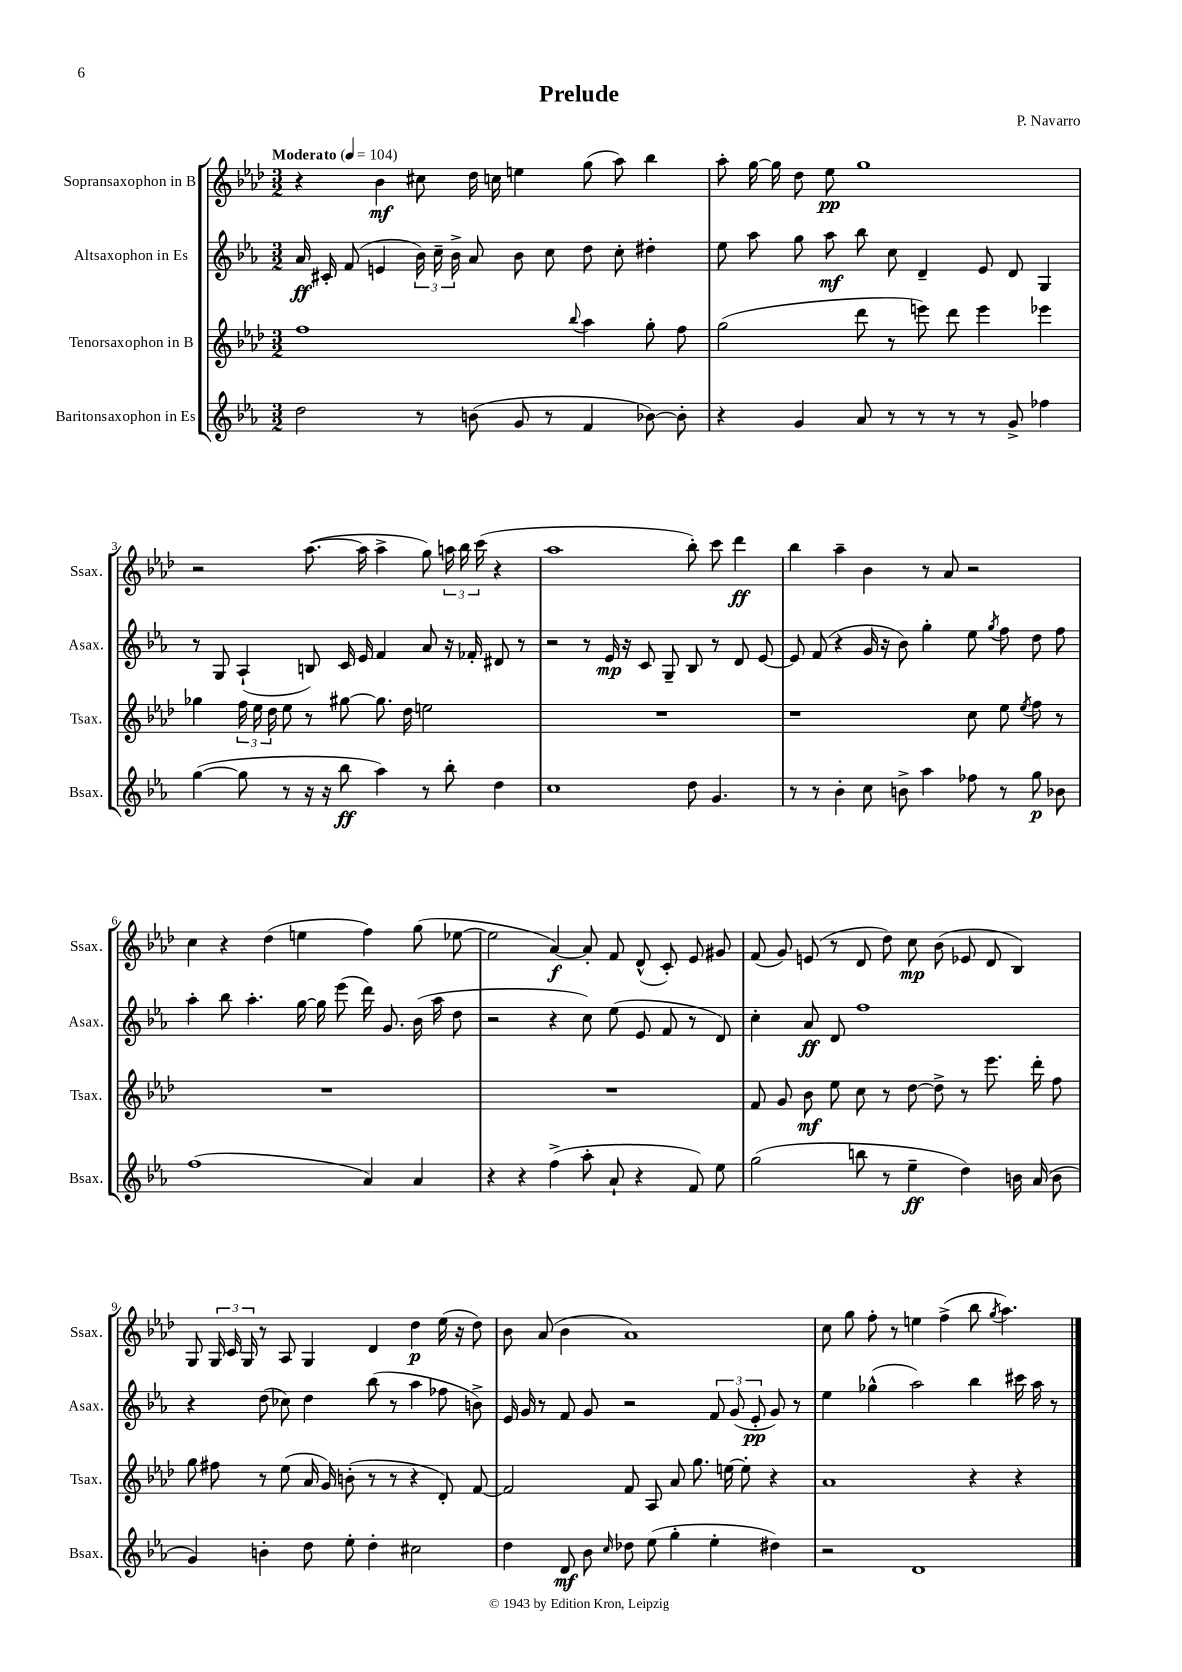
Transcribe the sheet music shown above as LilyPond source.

\header { title = "Prelude" composer = "P. Navarro" }
<<
\new StaffGroup <<
\new Staff = "s0" \with { instrumentName = "Sopransaxophon in B" shortInstrumentName = "Ssax." } {
    \clef treble \key aes \major \numericTimeSignature \time 3/2 \tempo "Moderato" 4 = 104
    \autoBeamOff r4 bes'4\mf cis''8 des''16 c''16 e''4 g''8( aes''8) bes''4 |
    aes''8-. g''16~ g''16 des''8 ees''8\pp g''1 |
    r2 aes''8.~( aes''16 aes''4-> g''8) \tuplet 3/2 { a''16 bes''16 c'''16( } r4 |
    aes''1 bes''8-.) c'''8 des'''4\ff |
    bes''4 aes''4-- bes'4 r8 aes'8 r2 |
    c''4 r4 des''4( e''4 f''4) g''8( ees''8~ |
    ees''2 aes'4~\f) aes'8-. f'8 des'8-^( c'8-.) ees'8 gis'8 |
    f'8( g'8) e'8( r8 des'8 des''8) c''8\mp bes'8( ees'8 des'8 bes4) |
    g8 \tuplet 3/2 { g16 c'16 g16 } r8 aes8 g4 des'4 des''4\p ees''16( r16 des''8) |
    bes'8 aes'8( bes'4 aes'1) |
    c''8 g''8 f''8-. r8 e''4 f''4->( bes''8 \acciaccatura { g''8 } aes''4.) \bar "|." |
}
\new Staff = "s1" \with { instrumentName = "Altsaxophon in Es" shortInstrumentName = "Asax." } {
    \clef treble \key ees \major \numericTimeSignature \time 3/2
    \autoBeamOff aes'16\ff cis'16-. f'8( e'4 \tuplet 3/2 { bes'16) c''16-- bes'16-> } aes'8 bes'8 c''8 d''8 c''8-. dis''4-. |
    ees''8 aes''8 g''8 aes''8\mf bes''8 c''8 d'4-- ees'8 d'8 g4 |
    r8 g8 aes4-!( b8) c'16 ees'16 f'4 aes'8 r16 fes'16-. dis'8 r8 |
    r2 r8 ees'16\mp r16 c'8 g8-- bes8 r8 d'8 ees'8~ |
    ees'8 f'8( r4 g'16 r16 bes'8) g''4-. ees''8 \acciaccatura { g''8 } f''8 d''8 f''8 |
    aes''4-. bes''8 aes''4.-. g''16~ g''16 ees'''8( d'''16) g'8. bes'16( aes''16 d''8 |
    r2 r4 c''8) ees''8( ees'8 f'8 r8 d'8) |
    c''4-. aes'8\ff d'8 f''1 |
    r4 d''8( ces''8) d''4 bes''8( r8 aes''4 fes''8 b'8->) |
    ees'16 g'16 r8 f'8 g'8 r2 \tuplet 3/2 { f'8 g'8( ees'8-.\pp } g'8) r8 |
    ees''4 ges''4-^( aes''2) bes''4 cis'''16 aes''16 r8 \bar "|." |
}
\new Staff = "s2" \with { instrumentName = "Tenorsaxophon in B" shortInstrumentName = "Tsax." } {
    \clef treble \key aes \major \numericTimeSignature \time 3/2
    \autoBeamOff f''1 \appoggiatura { bes''8 } aes''4 g''8-. f''8 |
    g''2( des'''8 r8 e'''8) des'''8 e'''4 ees'''4 |
    ges''4 \tuplet 3/2 { f''16 ees''16 des''16 } ees''8 r8 gis''8~ gis''8. des''16 e''2 |
    R1. |
    r1 c''8 ees''8 \acciaccatura { ees''8 } f''8 r8 |
    R1. |
    R1. |
    f'8 g'8 bes'8\mf ees''8 c''8 r8 des''8~ des''8-> r8 ees'''8. des'''16-. f''8 |
    g''8 fis''8 r8 ees''8( aes'16 g'16) b'8-.( r8 r8 r4 des'8-.) f'8~ |
    f'2 f'8 aes8 aes'8 g''8. e''16~ e''8-. r4 |
    aes'1 r4 r4 \bar "|." |
}
\new Staff = "s3" \with { instrumentName = "Baritonsaxophon in Es" shortInstrumentName = "Bsax." } {
    \clef treble \key ees \major \numericTimeSignature \time 3/2
    \autoBeamOff d''2 r8 b'8( g'8 r8 f'4 bes'8~) bes'8-. |
    r4 g'4 aes'8 r8 r8 r8 r8 g'8-> fes''4 |
    g''4~( g''8 r8 r16 r16 bes''8\ff aes''4) r8 bes''8-. d''4 |
    c''1 d''8 g'4. |
    r8 r8 bes'4-. c''8 b'8-> aes''4 fes''8 r8 g''8\p bes'8 |
    f''1( aes'4) aes'4 |
    r4 r4 f''4->( aes''8-. aes'8-! r4 f'8) ees''8 |
    g''2( b''8 r8 ees''4--\ff d''4) b'16 aes'16( b'8 |
    g'4) b'4-. d''8 ees''8-. d''4-. cis''2 |
    d''4 d'8\mf bes'8 \grace { c''16 } des''8 ees''8( g''4-. ees''4-. dis''4) |
    r2 d'1 \bar "|." |
}
>>
>>
